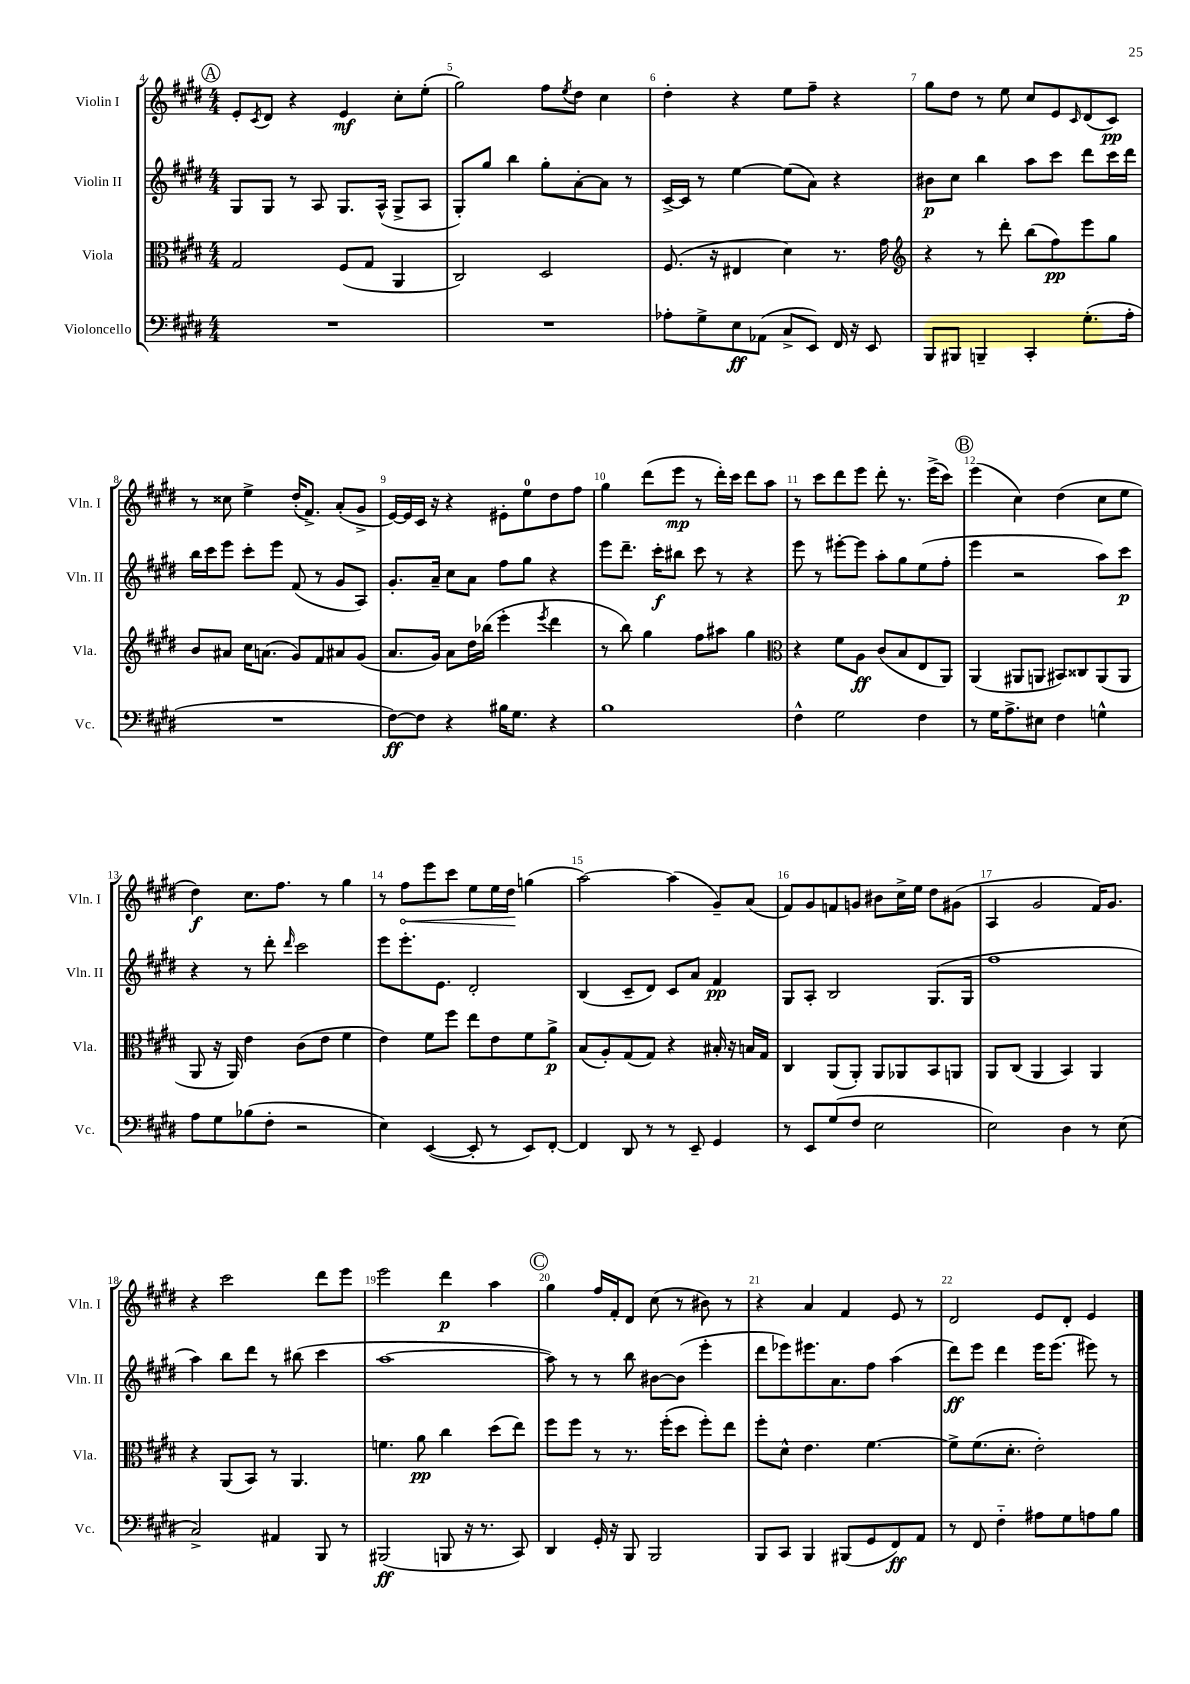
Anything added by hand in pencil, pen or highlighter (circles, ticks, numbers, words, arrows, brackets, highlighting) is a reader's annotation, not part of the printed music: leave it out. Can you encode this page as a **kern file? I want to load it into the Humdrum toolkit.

**kern	**dynam	**kern	**dynam	**kern	**dynam	**kern	**dynam
*part4	*part4	*part3	*part3	*part2	*part2	*part1	*part1
*staff4	*staff4	*staff3	*staff3	*staff2	*staff2	*staff1	*staff1
*I"Violoncello	*	*I"Viola	*	*I"Violin II	*	*I"Violin I	*
*I'Vc.	*	*I'Vla.	*	*I'Vln. II	*	*I'Vln. I	*
*clefF4	*	*clefC3	*	*clefG2	*	*clefG2	*
*k[f#c#g#d#]	*	*k[f#c#g#d#]	*	*k[f#c#g#d#]	*	*k[f#c#g#d#]	*
*M4/4	*	*M4/4	*	*M4/4	*	*M4/4	*
!!LO:REH:place=s1:t=A
=4	=4	=4	=4	=4	=4	=4	=4
1r	.	2G#/	.	8G#/L	.	8e'/L	.
.	.	.	.	.	.	8qc#/	.
.	.	.	.	8G#/J	.	8d#/J	.
.	.	.	.	8r	.	4r	.
.	.	.	.	8A/	.	.	.
.	.	(8F#/L	.	8.G#/L	.	4e/	mf
.	.	8G#/J	.	.	.	.	.
.	.	.	.	(16A^^/Jk	.	.	.
.	.	4AA/	.	8G#^/L	.	8cc#'\L	.
.	.	.	.	8A/J	.	(8ee'\J	.
=5	=5	=5	=5	=5	=5	=5	=5
1r	.	2C#/)	.	8G#'/L)	.	2gg#\)	.
.	.	.	.	8gg#/J	.	.	.
.	.	.	.	4bb\	.	.	.
.	.	2D#/	.	8gg#'\L	.	8ff#\L	.
.	.	.	.	.	.	8qee/	.
.	.	.	.	[8a'\	.	8dd#\J	.
.	.	.	.	8a\J]	.	4cc#\	.
.	.	.	.	8r	.	.	.
=6	=6	=6	=6	=6	=6	=6	=6
8A-X'\L	.	(8.F#/	.	[16c#^/LL	.	4dd#'\	.
.	.	.	.	16c#/JJ]	.	.	.
8G#^\	.	.	.	8r	.	.	.
.	.	16r	.	.	.	.	.
8E\	ff	4E#X/	.	[4ee\	.	4r	.
(8AA-X\J	.	.	.	.	.	.	.
8C#^/L	.	4d#\)	.	(8ee\L]	.	8ee\L	.
8EE/J)	.	.	.	8a\J)	.	8ff#~\J	.
16FF#/	.	8.r	.	4r	.	4r	.
16r	.	.	.	.	.	.	.
8EE/	.	.	.	.	.	.	.
.	.	16g#\	.	.	.	.	.
=7	=7	=7	=7	=7	=7	=7	=7
*	*	*clefG2	*	*	*	*	*
8BBB/L	.	4r	.	8b#X\L	p	8gg#\L	.
8BBB#X/J	.	.	.	8cc#\J	.	8dd#\J	.
4BBBn~/	.	8r	.	4bb\	.	8r	.
.	.	8ddd#'\	.	.	.	8ee\	.
4CC#'/	.	(8bb\L	.	8aa\L	.	8cc#/L	.
.	.	8ff#\)	pp	8ccc#\J	.	8e/	.
.	.	.	.	.	.	16qqc#/	.
(8.G#'\L	.	8eee\	.	8ddd#\L	.	(8d#/	.
.	.	8gg#\J	.	16ccc#\L	.	8c#/J)	pp
16A'\Jk	.	.	.	16ddd#\JJ	.	.	.
!!LO:LB:g=z
=8	=8	=8	=8	=8	=8	=8	=8
1r	.	8b/L	.	16bb\LL	.	8r	.
.	.	.	.	16ccc#\J	.	.	.
.	.	8a#X/J	.	8eee\J	.	8cc##X\	.
.	.	16cc#\KL	.	8ccc#'\L	.	4ee^\	.
.	.	(8.an\J	.	.	.	.	.
.	.	.	.	8eee\J	.	.	.
.	.	8g#/L)	.	(8f#/	.	(16dd#'/KL	.
.	.	.	.	.	.	8.f#^/J)	.
.	.	8f#/	.	8r	.	.	.
.	.	8a#X/	.	8g#/L	.	(8a'/L	.
.	.	(8g#/J	.	8A/J)	.	8g#^/J	.
=9	=9	=9	=9	=9	=9	=9	=9
[8F#\L)	ff	8.a/L	.	8.g#'/L	.	[16e/LL)	.
.	.	.	.	.	.	16e/]	.
8F#\J]	.	.	.	.	.	16c#/JJ	.
.	.	16g#/Jk)	.	16a~/Jk	.	16r	.
4r	.	8a\L	.	8cc#\L	.	4r	.
.	.	16dd#\L	.	8a\J	.	.	.
.	.	(16bb-X\JJ	.	.	.	.	.
16B#X\KL	.	4eee'\	.	8ff#\L	.	8e#X'\L	.
8.G#\J	.	.	.	.	.	.	.
.	.	.	.	8gg#\J	.	8ee\	.
.	.	8qeee/	.	.	.	.	.
4r	.	4ddd#\	.	4r	.	8dd#\	.
.	.	.	.	.	.	8ff#\J	.
=10	=10	=10	=10	=10	=10	=10	=10
1B	.	8r	.	8eee\L	.	4gg#\	.
.	.	8bb\)	.	8.ddd#~\J	.	.	.
.	.	4gg#\	.	.	.	(8ddd#\L	.
.	.	.	.	16ccc#'\KL	f	.	.
.	.	.	.	8bb#X\J	.	8eee\J	mp
.	.	8ff#\L	.	8ccc#\	.	8r	.
.	.	8aa#X\J	.	8r	.	16ddd#'\LL)	.
.	.	.	.	.	.	16ccc#\JJ	.
.	.	4gg#\	.	4r	.	8ddd#\L	.
.	.	.	.	.	.	8aa\J	.
=11	=11	=11	=11	=11	=11	=11	=11
*	*	*clefC3	*	*	*	*	*
4F#^^\	.	4r	.	8eee\	.	8r	.
.	.	.	.	8r	.	8ccc#\L	.
2G#\	.	8f#\L	.	[8eee#X'\L	.	8ddd#\	.
.	.	8A\J	ff	8eee#\J]	.	8eee\J	.
.	.	(8c#/L	.	8aa'\L	.	8ddd#'\	.
.	.	8B/	.	8gg#\	.	8.r	.
4F#\	.	8E/	.	(8ee\	.	.	.
.	.	.	.	.	.	(16eee^\KL	.
.	.	8AA/J)	.	8ff#'\J	.	8ccc#\J)	.
!!LO:REH:place=s1:t=B
=12	=12	=12	=12	=12	=12	=12	=12
8r	.	(4AA/	.	4eee\	.	(4eee\	.
16G#\KL	.	.	.	.	.	.	.
8.A^\	.	.	.	.	.	.	.
.	.	8AA#X/L	.	2r	.	4cc#\)	.
8E#X\J	.	8AAn/J	.	.	.	.	.
4F#\	.	8BB#X/L)	.	.	.	(4dd#\	.
.	.	8C##X/	.	.	.	.	.
4Gn^^\	.	(8AA/	.	8aa\L)	.	8cc#\L	.
.	.	8AA/J	.	8ccc#\J	p	8ee\J	.
!!LO:LB:g=z
=13	=13	=13	=13	=13	=13	=13	=13
8A\L	.	8AA/	.	4r	.	4dd#\)	f
8G#\	.	16r	.	.	.	.	.
.	.	16AA/)	.	.	.	.	.
(8B-X\	.	4e\	.	8r	.	8.cc#\L	.
8F#'\J	.	.	.	8ddd#'\	.	.	.
.	.	.	.	.	.	8.ff#\J	.
.	.	.	.	16qqddd#/	.	.	.
2r	.	(8c#\L	.	2ccc#\	.	.	.
.	.	8e\J	.	.	.	8r	.
.	.	4f#\	.	.	.	4gg#\	.
=14	=14	=14	=14	=14	=14	=14	=14
4E\)	.	4e\)	.	8eee\L	.	8r	.
!	!	!	!	!	!	!	!LO:HP:b
.	.	.	.	8.eee'\	.	8ff#\L	<
([4EE/	.	8f#\L	.	.	.	8eee\	.
.	.	.	.	8.e\J	.	.	.
.	.	8ff#\J	.	.	.	8ccc#\J	.
8EE'/]	.	8ee\L	.	2d#'/	.	8ee\L	.
8r	.	8e\	.	.	.	16ee\L	.
.	.	.	.	.	.	16dd#\JJ	.
8EE/L)	.	8f#\	.	.	.	(4ggn\	[
[8FF#'/J	.	8a^\J	p	.	.	.	.
=15	=15	=15	=15	=15	=15	=15	=15
4FF#/]	.	(8B/L	.	(4B/	.	[2aa\)	.
.	.	8A'/)	.	.	.	.	.
8DD#/	.	(8G#/	.	8c#~/L	.	.	.
8r	.	8G#/J)	.	8d#/J)	.	.	.
8r	.	4r	.	8c#/L	.	(4aa\]	.
8EE~/	.	.	.	8a/J	.	.	.
4GG#/	.	16B#X'/	.	4f#/	pp	8g#~/L)	.
.	.	16r	.	.	.	.	.
.	.	16Bn/LL	.	.	.	(8a/J	.
.	.	16G#/JJ	.	.	.	.	.
=16	=16	=16	=16	=16	=16	=16	=16
8r	.	4C#/	.	8G#/L	.	8f#/L)	.
8EE/L	.	.	.	8A'/J	.	8g#/	.
(8G#/	.	(8AA/L	.	2B/	.	8fn/	.
8F#/J	.	8AA'/J)	.	.	.	8gn/J	.
2E\	.	8AA/L	.	.	.	8b#X\L	.
.	.	8AA-X/	.	.	.	16cc#^\L	.
.	.	.	.	.	.	16ee\JJ	.
.	.	8BB/	.	(8.G#/L	.	8dd#\L	.
.	.	8AAn/J	.	.	.	(8g#X\J	.
.	.	.	.	16G#/Jk	.	.	.
=17	=17	=17	=17	=17	=17	=17	=17
2E\)	.	8AA/L	.	1ff#	.	4A/	.
.	.	(8C#/J	.	.	.	.	.
.	.	4AA/	.	.	.	2g#/	.
4D#\	.	4BB/)	.	.	.	.	.
8r	.	4AA/	.	.	.	16f#/KL)	.
.	.	.	.	.	.	8.g#/J	.
(8E\	.	.	.	.	.	.	.
!!LO:LB:g=z
=18	=18	=18	=18	=18	=18	=18	=18
2C#^/)	.	4r	.	4aa\)	.	4r	.
.	.	(8AA/L	.	8bb\L	.	2ccc#\	.
.	.	8BB/J)	.	8ddd#\J	.	.	.
4AA#X/	.	8r	.	8r	.	.	.
.	.	4.AA/	.	(8bb#X\	.	.	.
8BBB/	.	.	.	4ccc#\	.	8ddd#\L	.
8r	.	.	.	.	.	8eee\J	.
=19	=19	=19	=19	=19	=19	=19	=19
(2BBB#X/	ff	4.fn\	.	[1aa	.	2eee\	.
.	.	8a\	pp	.	.	.	.
8BBBn/	.	4cc#\	.	.	.	4ddd#\	p
16r	.	.	.	.	.	.	.
8.r	.	.	.	.	.	.	.
.	.	(8dd#\L	.	.	.	4aa\	.
8CC#/)	.	8ee\J)	.	.	.	.	.
!!LO:REH:place=s1:t=C
=20	=20	=20	=20	=20	=20	=20	=20
4DD#/	.	8ff#\L	.	8aa\])	.	4gg#\	.
.	.	8ff#\J	.	8r	.	.	.
16GG#'/	.	8r	.	8r	.	16ff#/LL	.
16r	.	.	.	.	.	16f#'/J	.
8BBB/	.	8.r	.	8bb\	.	8d#/J	.
2BBB/	.	.	.	[8b#X\L	.	(8cc#\	.
.	.	(16ff#'\KL	.	.	.	.	.
.	.	8dd#\J	.	(8b#\J]	.	8r	.
.	.	8ff#'\L)	.	4eee'\	.	8b#X\)	.
.	.	8ee\J	.	.	.	8r	.
=21	=21	=21	=21	=21	=21	=21	=21
8BBB/L	.	8ff#'\L	.	8ddd#\L	.	4r	.
8CC#/J	.	8d#^^\J	.	8eee-X\)	.	.	.
4BBB/	.	4.e\	.	8.eee#X\	.	4a/	.
.	.	.	.	8.a\	.	.	.
(8BBB#X/L	.	.	.	.	.	4f#/	.
8GG#/	.	[4.f#\	.	8ff#\J	.	.	.
8FF#/)	ff	.	.	(4aa\	.	8e/	.
8AA/J	.	.	.	.	.	8r	.
=22	=22	=22	=22	=22	=22	=22	=22
8r	.	8f#^\L]	.	8ddd#\L)	ff	2d#/	.
8FF#/	.	(8.f#\	.	8eee\J	.	.	.
4F#\	.	.	.	4ddd#\	.	.	.
.	.	8.d#'\J	.	.	.	.	.
8A#X\L	.	2e'\)	.	16eee\KL	.	8e/L	.
.	.	.	.	(8.eee\J	.	.	.
8G#\	.	.	.	.	.	8d#'/J	.
8An\	.	.	.	8eee#X\)	.	4e/	.
8B\J	.	.	.	8r	.	.	.
==	==	==	==	==	==	==	==
*-	*-	*-	*-	*-	*-	*-	*-
